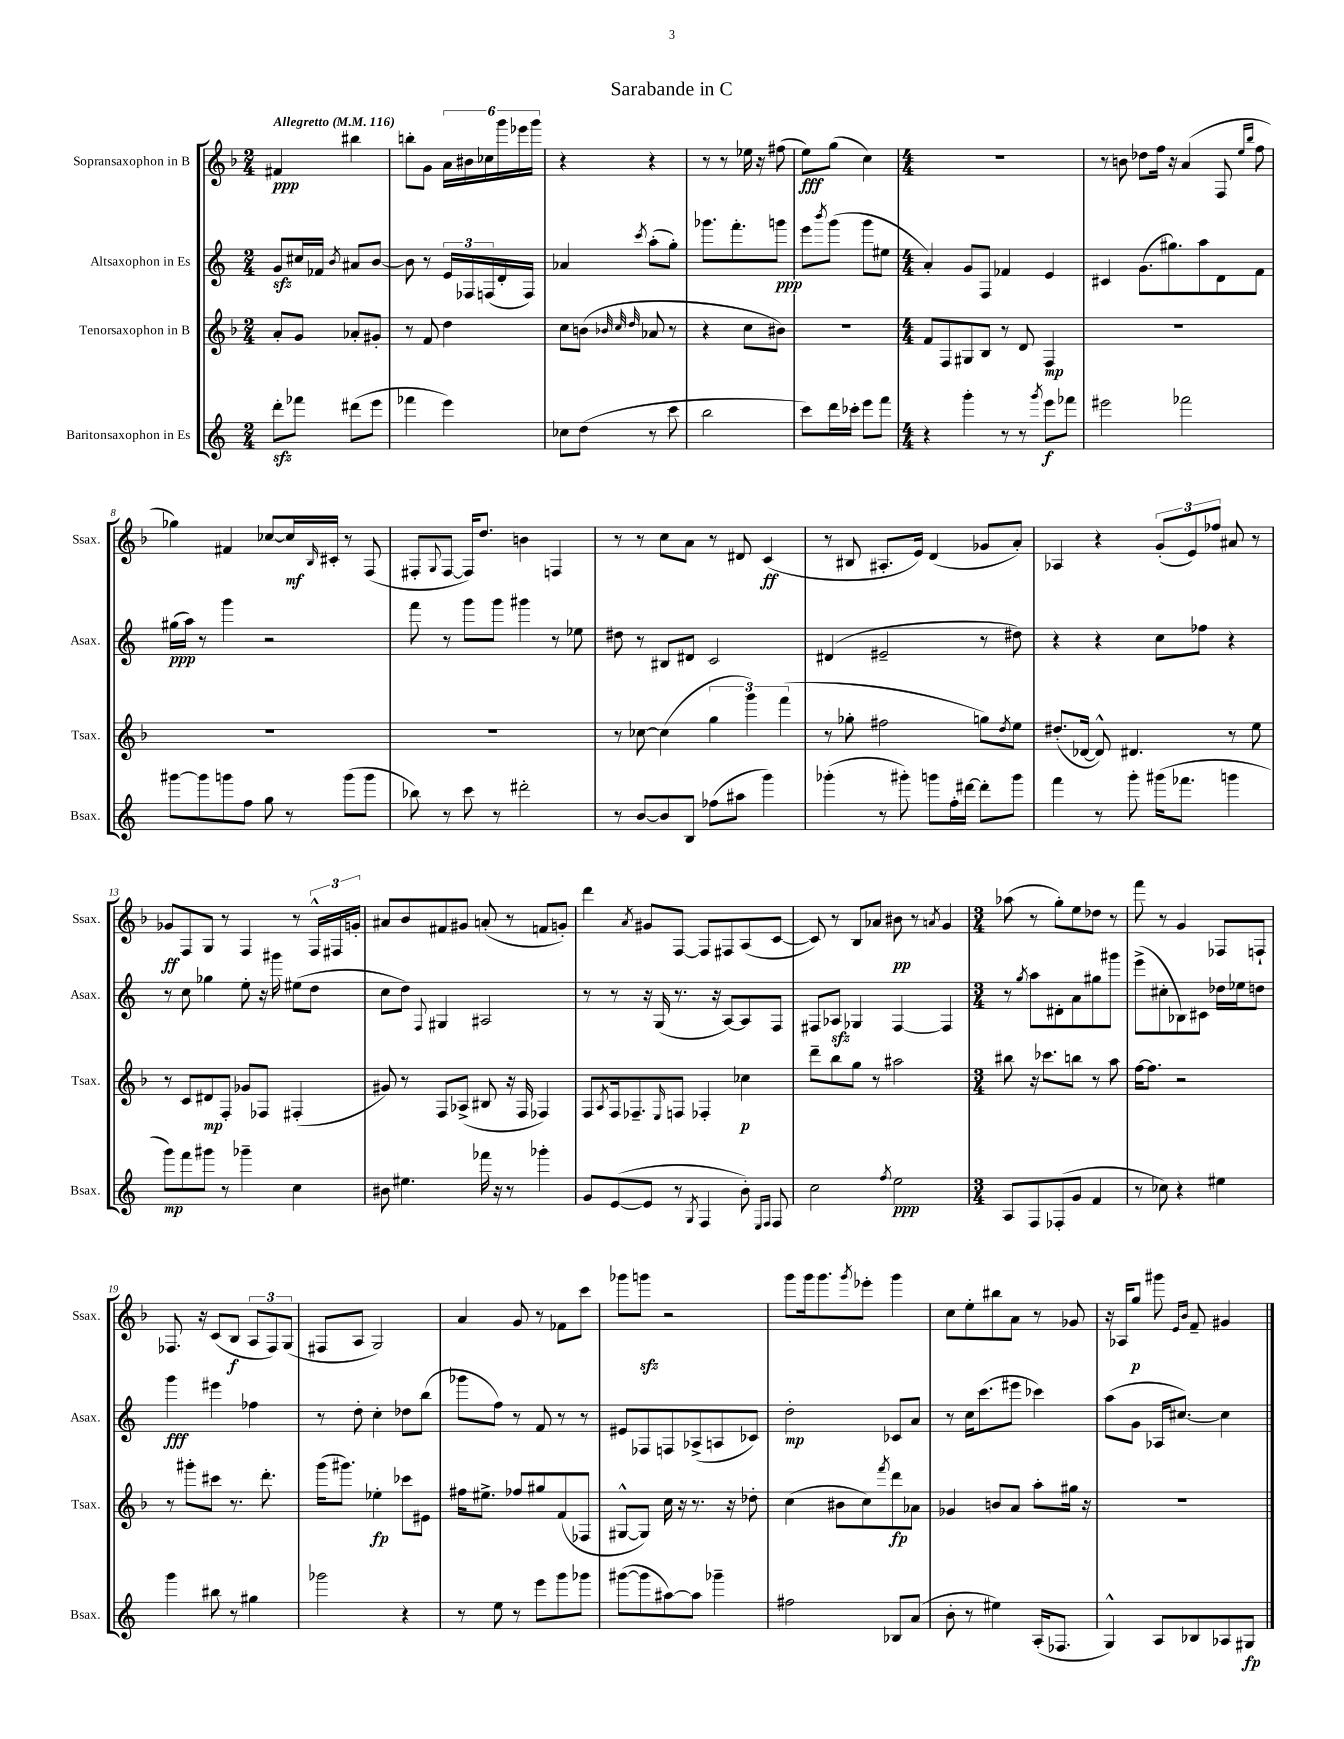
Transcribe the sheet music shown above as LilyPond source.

\header { title = "Sarabande in C" }
<<
\new StaffGroup <<
\new Staff = "s0" \with { instrumentName = "Sopransaxophon in B" shortInstrumentName = "Ssax." } {
    \clef treble \key f \major \numericTimeSignature \time 2/4 \tempo "Allegretto" 4 = 116
    fis'4\ppp bis''4 |
    b''8-. g'8 \tuplet 6/4 { a'16 bis'16 ces''16 g'''16 ees'''16 g'''16 } |
    r4 r4 |
    r8 r8 ees''16 r16 fis''8( |
    e''8\fff) g''8( c''4) |
    \numericTimeSignature \time 4/4 R1 |
    r8 b'8 des''8 f''16 r16 a'4( f8 \grace { e''16 bes''16 } f''8 |
    ges''4) fis'4 ces''8~ ces''16\mf \grace { bes16 } cis'16-. r8 f8( |
    fis8-. \appoggiatura { g8 } fis8~ fis16) d''8. b'4 f4 |
    r8 r8 c''8 a'8 r8 dis'8 c'4\ff( |
    r8 bis8 ais8.-. e'16) d'4( ges'8 a'8-.) |
    aes4 r4 \tuplet 3/2 { g'8-.( e'8) fes''8 } ais'8 r8 |
    ges'8\ff f8 g8 r8 f4 r8 \tuplet 3/2 { f16-^ fis16 g'16-. } |
    ais'8 bes'8 fis'8 gis'8 a'8-.( r8 f'8 g'8-.) |
    d'''4 \acciaccatura { a'8 } gis'8 f8~ f8 fis8 a8( c'8~ |
    c'8) r8 bes8 aes'8 bis'8\pp r8 \acciaccatura { a'8 } g'4 |
    \numericTimeSignature \time 3/4 aes''8( r8 g''8-.) e''8 des''8 r8 |
    f'''8 r8 g'4 fes8 f8-! |
    fes8. r16 c'8( bes8\f \tuplet 3/2 { a8 fes8) g8( } |
    fis8 a8 g2) |
    a'4 g'8 r8 fes'8 c'''8 |
    ges'''8 g'''8\sfz r2 |
    g'''8 g'''16 g'''8. \acciaccatura { g'''8 } ees'''8-. g'''4 |
    c''8 e''8-. bis''8 a'8 r8 ges'8 |
    r16 aes16 g''8\p gis'''8 \grace { e'16 bes'16 } f'8-- gis'4 \bar "|." |
}
\new Staff = "s1" \with { instrumentName = "Altsaxophon in Es" shortInstrumentName = "Asax." } {
    \clef treble \key c \major \numericTimeSignature \time 2/4
    g'8\sfz cis''16 fes'16 \acciaccatura { b'8 } ais'8 b'8~ |
    b'8 r8 \tuplet 3/2 { e'16 fes16 f16( } d'16-. f16) |
    aes'4 \acciaccatura { c'''8 } a''8-.( g''8-.) |
    ges'''8. f'''8.-. g'''8\ppp |
    e'''8 \acciaccatura { b'''8 } g'''8( g'''8 eis''8 |
    \numericTimeSignature \time 4/4 a'4-.) g'8 f8 fes'4 e'4 |
    cis'4 g'8.( gis''8.) a''8 d'8 f'8 |
    gis''16\ppp( a''16) r8 g'''4 r2 |
    f'''8 r8 g'''8 g'''8 gis'''4 r8 ees''8 |
    dis''8 r8 bis8 dis'8 c'2 |
    dis'4( eis'2-- r8 dis''8) |
    r4 r4 c''8 fes''8 r4 |
    r8 c''8 ges''4 e''8-. r16 gis'''16 eis''8( d''8 |
    c''8 d''8) \appoggiatura { f8 } gis4 ais2 |
    r8 r8 r16 g16( r8. r16 a8~) a8 f8 |
    fis8 aes8\sfz ges4 fis4~ fis4 |
    \numericTimeSignature \time 3/4 r8 \acciaccatura { g''8 } a''8 dis'8-. a'8 gis''8 gis'''8 |
    e'''8->( cis''8-. bes8) cis'8 des''16 ees''16 d''8 |
    g'''4\fff eis'''4 fes''4 |
    r8 d''8-. c''4-. des''8 b''8( |
    ges'''8 f''8) r8 f'8 r8 r8 |
    eis'8 fes8 f8 aes8->( a8 ces'8) |
    d''2-.\mp ces'8 a'8 |
    r8 c''16 c'''8.( eis'''8 ces'''4) |
    a''8( g'8 aes16 cis''8.~) cis''4 \bar "|." |
}
\new Staff = "s2" \with { instrumentName = "Tenorsaxophon in B" shortInstrumentName = "Tsax." } {
    \clef treble \key f \major \numericTimeSignature \time 2/4
    a'8-. g'8 aes'8-. gis'8-. |
    r8 f'8 d''4 |
    c''8 b'8( \grace { bes'32 c''32 d''32 } aes'8 r8 |
    r4 c''8 bis'8) |
    R2 |
    \numericTimeSignature \time 4/4 f'8 f8 gis8 bes8 r8 d'8 f4\mp |
    R1 |
    R1 |
    R1 |
    r8 ces''8~ ces''4( \tuplet 3/2 { g''4 g'''4) f'''4( } |
    r8 ges''8-. fis''2 g''8) \acciaccatura { d''8 } e''8 |
    dis''8.-.( des'16~ des'8-^) dis'4. r8 e''8 |
    r8 c'8 dis'8\mp f8-. ges'8 fes8 fis4-.( |
    gis'8) r8 f8 aes8->( bis8 r16 f16 fes4) |
    f8 \acciaccatura { a8 } f16 fes8.-- \grace { e16 } f8 fes4-. ces''4\p |
    d'''8-- bes''8 g''8 r8 ais''2 |
    \numericTimeSignature \time 3/4 bis''8 r16 ces'''8. b''8 r8 a''8 |
    f''16~ f''8. r2 |
    r8 gis'''8-. cis'''8 r8. d'''8.-. |
    g'''16( gis'''8.) ees''4-.\fp ces'''8 eis'8 |
    fis''16 eis''8.-> fes''8 gis''8 f'8( fes8 |
    gis8~-^ gis8) c''16 r16 r8. r16 des''8-. |
    c''4( bis'8 c''8) \acciaccatura { f'''8 } d'''8\fp aes'8 |
    ges'4 b'8 a'8 a''8-. gis''16 r16 |
    R2. \bar "|." |
}
\new Staff = "s3" \with { instrumentName = "Baritonsaxophon in Es" shortInstrumentName = "Bsax." } {
    \clef treble \key c \major \numericTimeSignature \time 2/4
    d'''8-.\sfz fes'''8 dis'''8( e'''8 |
    fes'''4 e'''4) |
    ces''8 d''8( r8 c'''8 |
    b''2 |
    c'''8) d'''16 ces'''16-. e'''8 f'''8 |
    \numericTimeSignature \time 4/4 r4 g'''4-. r8 r8 \acciaccatura { g'''8 } e'''8\f fes'''8 |
    eis'''2 fes'''2 |
    gis'''8~ gis'''8 g'''8 f''8 g''8 r8 g'''8( g'''8 |
    bes''8) r8 c'''8 r8 dis'''2-. |
    r8 b'8~ b'8 b8 fes''8( ais''8 g'''4) |
    ges'''4-.( r8 gis'''8-.) g'''8 f''16-. dis'''16~ dis'''8-. g'''8 |
    f'''4 r8 g'''8-. gis'''16( fes'''8. g'''4 |
    g'''8\mp) f'''8 gis'''8 r8 ges'''4-- c''4 |
    bis'8 eis''4. fes'''16 r16 r8 ges'''4-. |
    g'8 e'8~( e'8 r8 \acciaccatura { g8 } f4 b'8-.) \grace { e16 f16 } f8 |
    c''2 \acciaccatura { f''8 } e''2\ppp |
    \numericTimeSignature \time 3/4 a8 f8 fes8-.( g'8 f'4 |
    r8 ces''8) r4 eis''4 |
    g'''4 bis''8 r8 gis''4 |
    ges'''2 r4 |
    r8 e''8 r8 e'''8 g'''8 ges'''8 |
    gis'''8~( gis'''8 ais''8~) ais''8 ges'''4-- |
    fis''2 bes8 a'8( |
    b'8-. r8 eis''4) a16-.( fes8. |
    g4-^) a8 bes8 aes8 gis8\fp \bar "|." |
}
>>
>>
